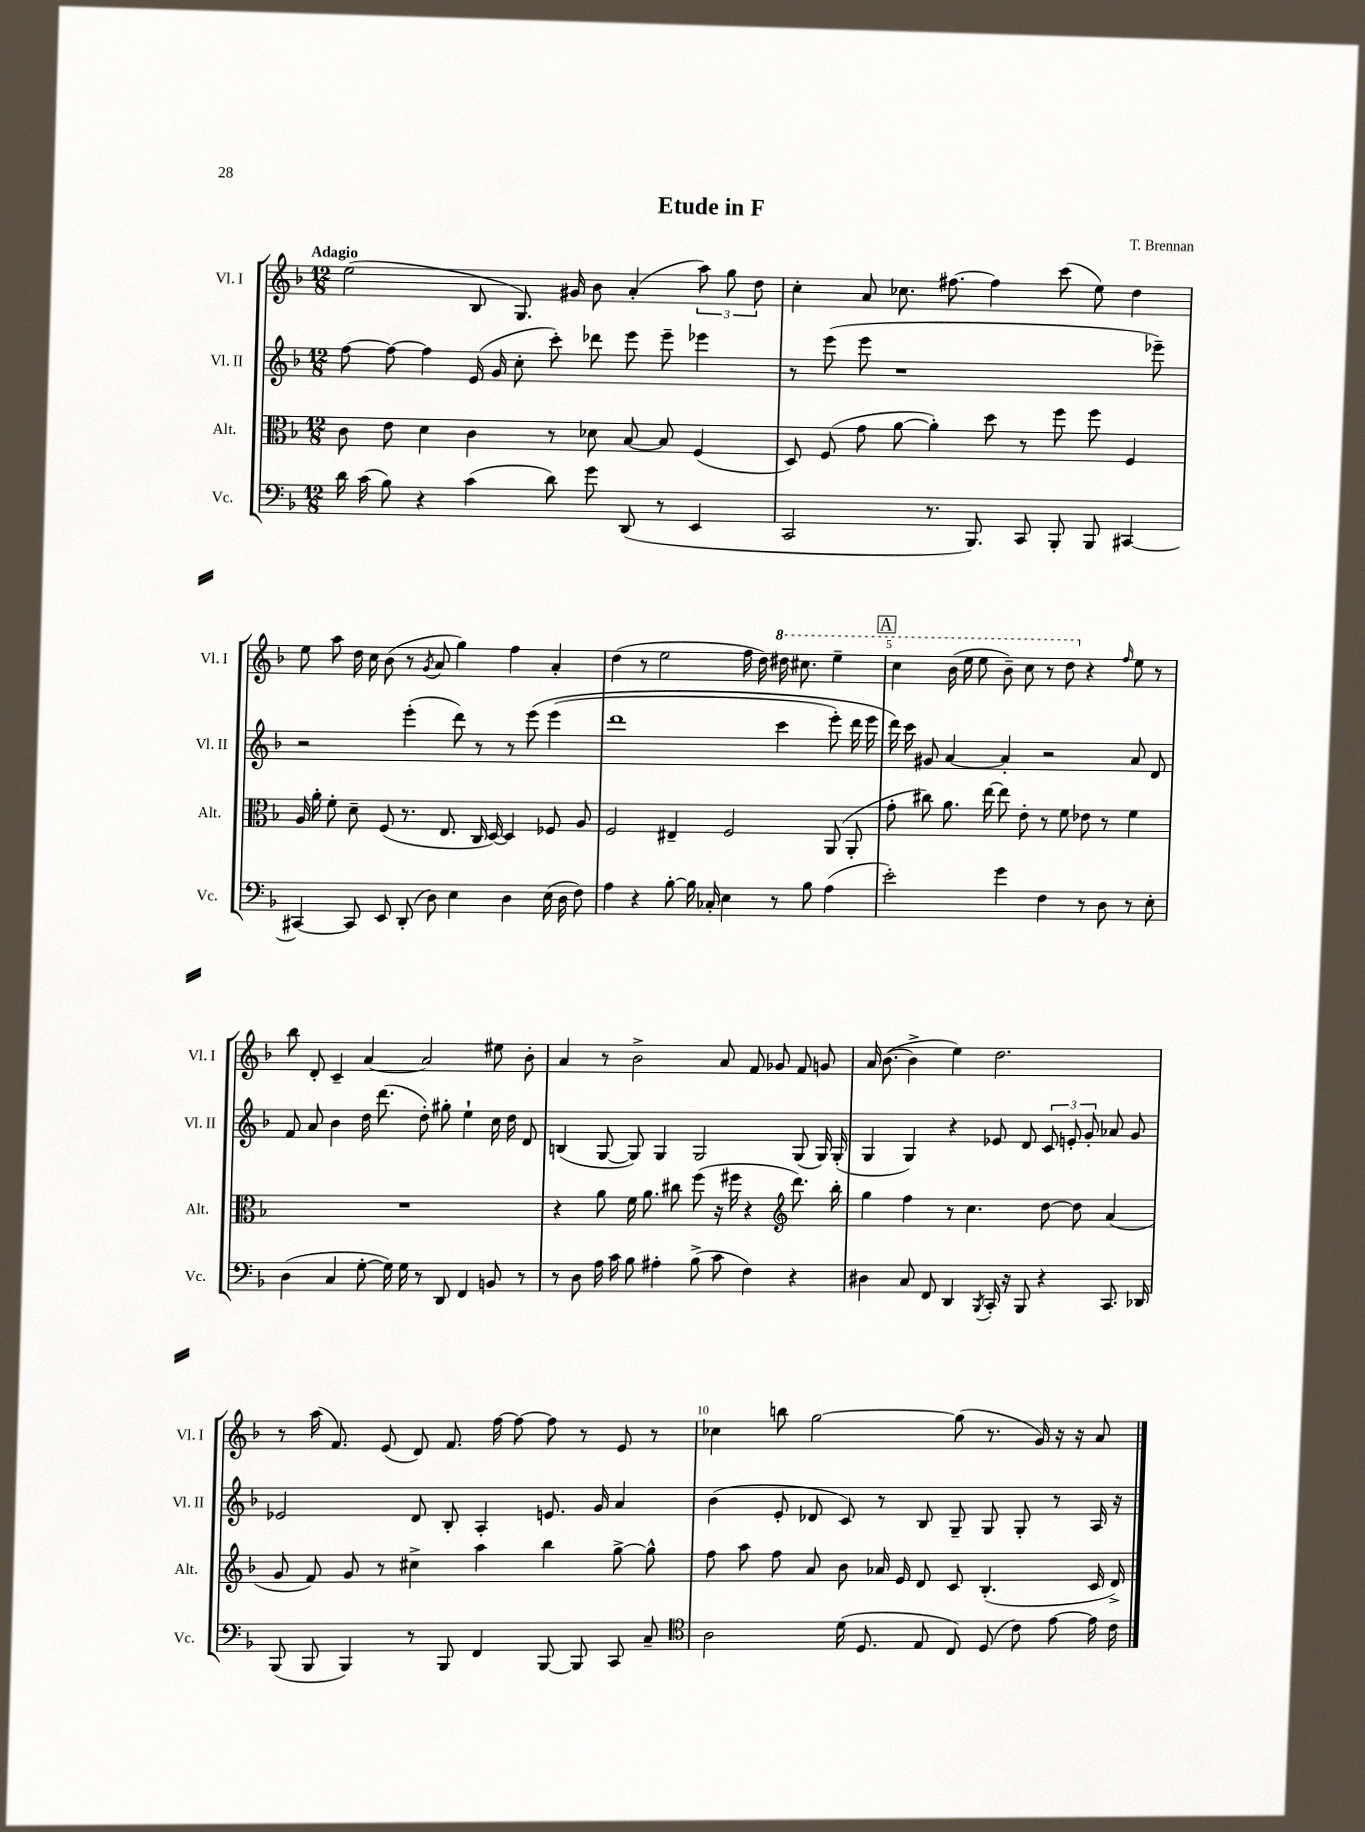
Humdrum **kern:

**kern	**kern	**kern	**kern
*staff4	*staff3	*staff2	*staff1
*clefF4	*clefC3	*clefG2	*clefG2
*k[b-]	*k[b-]	*k[b-]	*k[b-]
*M12/8	*M12/8	*M12/8	*M12/8
16d\	8c\	[8ff\	(2ee\
(16c\	.	.	.
8B-\)	8e\	8ff\_	.
4r	4d\	4ff\]	.
(4c\	4c\	(16e/	8B-/
.	.	16g/	.
.	.	8cc'\	8.G/)
8d\)	8r	8ccc'\)	.
.	.	.	16g#/
8g\	8d-\	8ddd-\	8b-\
(8DD/	[8B-/	8eee\	(4a'/
8r	8B-/]	8eee~\	.
4EE/	(4F/	4eee-\	12aa\)
.	.	.	12gg\
.	.	.	12dd\
=	=	=	=
2CC/	8D/)	8r	4cc'\
.	(8F/	(8eee\	.
.	8g\	8eee\	8a/
.	[8a\	1r	8.cc-\
8.r	4a'\])	.	.
.	.	.	[8.ff#\
8.BBB-/)	.	.	.
.	8dd\	.	4ff#\]
8CC/	8r	.	.
8BBB-'/	8ff\	.	(8ccc\
8BBB-/	8ff\	.	8ee\)
[4CC#/	4F/	.	4dd\
.	.	8eee-~\)	.
=	=	=	=
4CC#/_	16A/	2r	8ee\
.	16a'\	.	.
.	8f'\	.	8aa\
8CC#/]	8d~\	.	16dd\
.	.	.	16cc\
8EE/	(8F/	.	(8b-\
(8DD'/	8.r	(4eee'\	8r
.	.	.	8qg/
8D\)	.	.	8a/
.	8.E/	.	.
4E\	.	8ddd\)	4gg\)
.	16C/	8r	.
.	[16D/)	.	.
4D\	4D/]	8r	4ff\
.	.	&(8eee\	.
(16E\	8F-/	(4eee\	4a'/
16D\	.	.	.
8F\)	8A/	.	.
=	=	=	=
4A\	2F/	1ddd	(4dd\
4r	.	.	8r
.	.	.	2ee\
[8B-'\	4E#~/	.	.
16B-\]	.	.	.
16C-'/	.	.	.
4E\	2F/	.	.
.	.	.	16ff\
.	.	.	16dd\)
8r	.	4ccc\	16ddd#\
.	.	.	8.ccc#\
8B-\	.	.	.
(4A\	(8AA/	8eee'\)	4eee~\
.	8AA'/	16ddd\	.
.	.	16eee\	.
=	=	=	=
2e'\)	8g'\	16ddd\&)	4ccc\
.	.	16ccc\	.
.	8cc#\)	8g#/	.
.	8.a\	[4a/	(16bb-\
.	.	.	16eee\
.	.	.	8eee\
.	[16ee\	.	.
4g\	8ee\]	4a'/]	8bb-~\)
.	8e'\	.	8ccc\
4F\	8r	2r	8r
.	8f\	.	8ddd\
8r	8e-\	.	4r
8D\	8r	.	.
.	.	.	16qqff/
8r	4f\	8a/	8ee\
8E'\	.	8d/	8r
=	=	=	=
(4D\	1.r	8f/	8bb-\
.	.	8a/	8d'/
4C/	.	4b-\	4c~/
[8G'\	.	16dd\	[4a/
.	.	(8.ddd\	.
16G\])	.	.	.
16G\	.	.	.
8r	.	8dd'\)	2a/]
8DD/	.	8gg#'\	.
4FF/	.	4ee`\	.
8BB/	.	16cc\	8ee#\
.	.	16dd\	.
8r	.	8d/	8b-'\
=	=	=	=
8r	4r	(4B/	4a/
8D\	.	.	.
16A\	8a\	[8G/	8r
16c\	.	.	.
8B-\	16f\	8G/])	2b-^\
.	8.a\	.	.
4A#'\	.	4G/	.
.	8cc#\	.	.
(8B-^\	(8ff\	2G/	.
8c\	16r	.	8a/
.	16ff#\	.	.
4F\)	4r	.	8f/
.	.	.	8g-/
*	*clefG2	*	*
4r	8.ddd\)	(8G/	8f/
.	.	16G/)	8g/
.	16bb-'\	(16G'/	.
=	=	=	=
4D#\	4gg\	4G/	16a/
.	.	.	([8.b-\
8C/	4ff\	4G/)	4b-^\]
8FF/	.	.	.
4DD/	8r	4r	4ee\)
.	4.cc\	.	.
8qBBB-/	.	.	.
16CC'/	.	8e-/	2.dd\
16r	.	.	.
8BBB-/	.	8d/	.
4r	[8dd\	12c/	.
.	.	12e'/	.
.	8dd\]	.	.
.	.	12g'/	.
8.CC/	(4a/	8a-/	.
.	.	8g/	.
16DD-/	.	.	.
=	=	=	=
(8BBB-/	8g/	2e-/	8r
8BBB-/	8f/)	.	(16aa\
.	.	.	8.f/)
4BBB-/)	8g/	.	.
.	8r	.	(8e/
8r	4cc#^\	8d/	8d/)
8BBB-/	.	8B-'/	8.f/
4FF/	4aa\	4A'/	.
.	.	.	[16ff\
.	.	.	8ff\_
[8BBB-/	4bb-\	8.e/	8ff\]
8BBB-/]	.	.	8r
.	.	16g/	.
8CC/	[8gg^\	4a/	8e/
8C~/	8gg^^\]	.	8r
=	=	=	=
*clefC4	*	*	*
2A\	8ff\	(4b-\	4cc-\
.	8aa\	.	.
.	8ff\	8e'/	8bb\
.	8a/	8d-/	[2gg\
(16d\	8b-\	8c/)	.
8.D/	.	.	.
.	16a-/	8r	.
.	16e/	.	.
8E/	8d/	8B-/	.
8C/)	8c/	8G~/	(8gg\]
(8D/	(4.B-'/	8G/	8.r
8c\)	.	8G'/	.
.	.	.	16g/)
[8e\	.	8r	16r
.	.	.	16r
16e\]	16c/	16A/	8a/
16c\	16d^/)	16r	.
==	==	==	==
*-	*-	*-	*-
